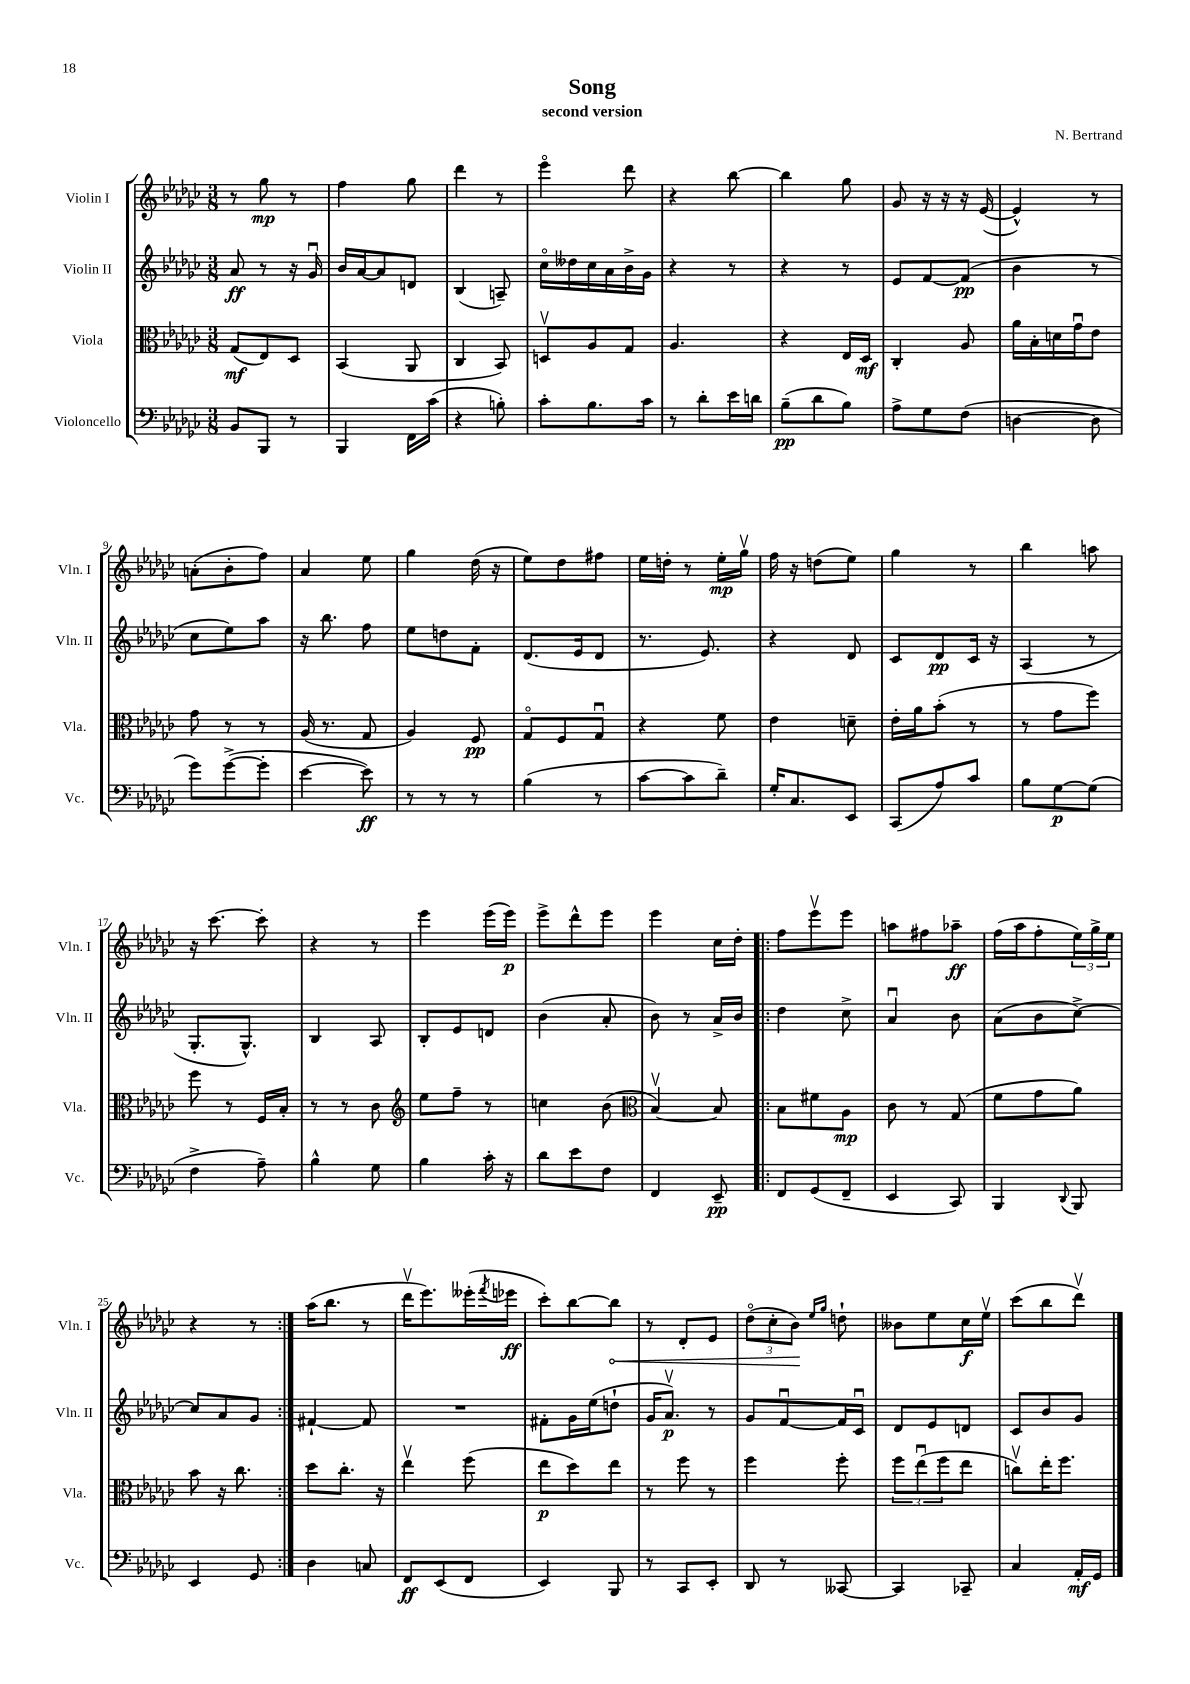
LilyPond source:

\header { title = "Song" composer = "N. Bertrand" subtitle = "second version" }
<<
\new StaffGroup <<
\new Staff = "s0" \with { instrumentName = "Violin I" shortInstrumentName = "Vln. I" } {
    \clef treble \key ges \major \numericTimeSignature \time 3/8
    r8 ges''8\mp r8 |
    f''4 ges''8 |
    des'''4 r8 |
    ees'''4\flageolet des'''8 |
    r4 bes''8~ |
    bes''4 ges''8 |
    ges'8 r16 r16 r16 ees'16~( |
    ees'4-^) r8 |
    a'8-.( bes'8-. f''8) |
    aes'4 ees''8 |
    ges''4 des''16( r16 |
    ees''8) des''8 fis''8 |
    ees''16 d''16-. r8 ees''16-.\mp ges''16\upbow |
    f''16 r16 d''8( ees''8) |
    ges''4 r8 |
    bes''4 a''8 |
    r16 ces'''8.~ ces'''8-. |
    r4 r8 |
    ees'''4 ees'''16( ees'''16\p) |
    ees'''8-> des'''8-^ ees'''8 |
    ees'''4 ces''16 des''16-. |
    \repeat volta 2 { f''8 ees'''8\upbow ees'''8 |
    a''8 fis''8 aes''8--\ff |
    f''16( aes''16 f''8-. \tuplet 3/2 { ees''16) ges''16-> ees''16 } |
    r4 r8 | }
    aes''16( bes''8. r8 |
    des'''16\upbow ees'''8.) eeses'''16-.( \acciaccatura { f'''8 } ees'''16\ff |
    ces'''8-.) bes''8~ \once \override Hairpin.circled-tip = ##t bes''8\< |
    r8 des'8-. ees'8 |
    \tuplet 3/2 { des''8\flageolet( ces''8-. bes'8\!) } \grace { ees''16 ges''16 } d''8-! |
    beses'8 ees''8 ces''16\f ees''16\upbow |
    ces'''8( bes''8 des'''8\upbow) \bar "|." |
}
\new Staff = "s1" \with { instrumentName = "Violin II" shortInstrumentName = "Vln. II" } {
    \clef treble \key ges \major \numericTimeSignature \time 3/8
    aes'8\ff r8 r16 ges'16\downbow |
    bes'16 aes'16~ aes'8 d'8 |
    bes4( a8--) |
    ces''16\flageolet deses''16 ces''16 aes'16 bes'16-> ges'16 |
    r4 r8 |
    r4 r8 |
    ees'8 f'8~ f'8\pp( |
    bes'4 r8 |
    ces''8 ees''8) aes''8 |
    r16 bes''8. f''8 |
    ees''8 d''8 f'8-. |
    des'8.( ees'16 des'8 |
    r8. ees'8.) |
    r4 des'8 |
    ces'8 des'8\pp ces'16 r16 |
    aes4( r8 |
    ges8.-. ges8.-^) |
    bes4 aes8 |
    bes8-. ees'8 d'8 |
    bes'4( aes'8-. |
    bes'8) r8 aes'16-> bes'16 |
    \repeat volta 2 { des''4 ces''8-> |
    aes'4\downbow bes'8 |
    aes'8( bes'8 ces''8~->) |
    ces''8 aes'8 ges'8 | }
    fis'4~-! fis'8 |
    R4. |
    fis'8-. ges'16 ees''16( d''8-! |
    ges'16 aes'8.\upbow\p) r8 |
    ges'8 f'8~\downbow f'16 ces'16\downbow |
    des'8 ees'8 d'8 |
    ces'8 bes'8 ges'8 \bar "|." |
}
\new Staff = "s2" \with { instrumentName = "Viola" shortInstrumentName = "Vla." } {
    \clef alto \key ges \major \numericTimeSignature \time 3/8
    ges8\mf( ees8) des8 |
    bes,4( aes,8 |
    ces4 bes,8) |
    d8\upbow aes8 ges8 |
    aes4. |
    r4 ees16 des16\mf |
    ces4-. aes8 |
    aes'16 bes16-. d'16 ges'16\downbow ees'8 |
    ges'8 r8 r8 |
    aes16( r8. ges8 |
    aes4) f8\pp |
    ges8\flageolet f8 ges8\downbow |
    r4 f'8 |
    ees'4 d'8-- |
    ees'16-. aes'16 bes'8-.( r8 |
    r8 ges'8 f''8) |
    f''8 r8 f16 bes16-. |
    r8 r8 ces'8 |
    \clef treble ees''8 f''8-- r8 |
    c''4 bes'8( |
    \clef alto bes4~\upbow) bes8 |
    \repeat volta 2 { bes8 fis'8 aes8\mp |
    ces'8 r8 ges8( |
    f'8 ges'8 aes'8) |
    bes'8 r16 ces''8. | }
    des''8 ces''8.-. r16 |
    ees''4\upbow f''8( |
    ees''8\p des''8) ees''8 |
    r8 f''8 r8 |
    f''4 f''8-. |
    \tuplet 3/2 { f''8 ees''8\downbow( f''8 } ees''8 |
    c''8\upbow) ees''16-. f''8. \bar "|." |
}
\new Staff = "s3" \with { instrumentName = "Violoncello" shortInstrumentName = "Vc." } {
    \clef bass \key ges \major \numericTimeSignature \time 3/8
    bes,8 bes,,8 r8 |
    bes,,4 f,16 ces'16( |
    r4 b8-.) |
    ces'8-. bes8. ces'16 |
    r8 des'8-. ees'16 d'16 |
    bes8--\pp( des'8 bes8) |
    aes8-> ges8 f8( |
    d4~ d8 |
    ges'8) ges'8~->( ges'8-. |
    ees'4~ ees'8\ff) |
    r8 r8 r8 |
    bes4( r8 |
    ces'8~ ces'8 des'8--) |
    ges16-. ces8. ees,8 |
    ces,8( aes8) ces'8 |
    bes8 ges8~\p ges8( |
    f4-> aes8--) |
    bes4-^ ges8 |
    bes4 ces'16-. r16 |
    des'8 ees'8 f8 |
    f,4 ees,8--\pp |
    \repeat volta 2 { f,8 ges,8( f,8-- |
    ees,4 ces,8) |
    bes,,4 \appoggiatura { des,8 } bes,,8 |
    ees,4 ges,8 | }
    des4 c8 |
    f,8\ff ees,8( f,8 |
    ees,4) bes,,8 |
    r8 ces,8 ees,8-. |
    des,8 r8 ceses,8~ |
    ceses,4 ces,8-- |
    ces4 aes,16-.\mf ges,16 \bar "|." |
}
>>
>>
